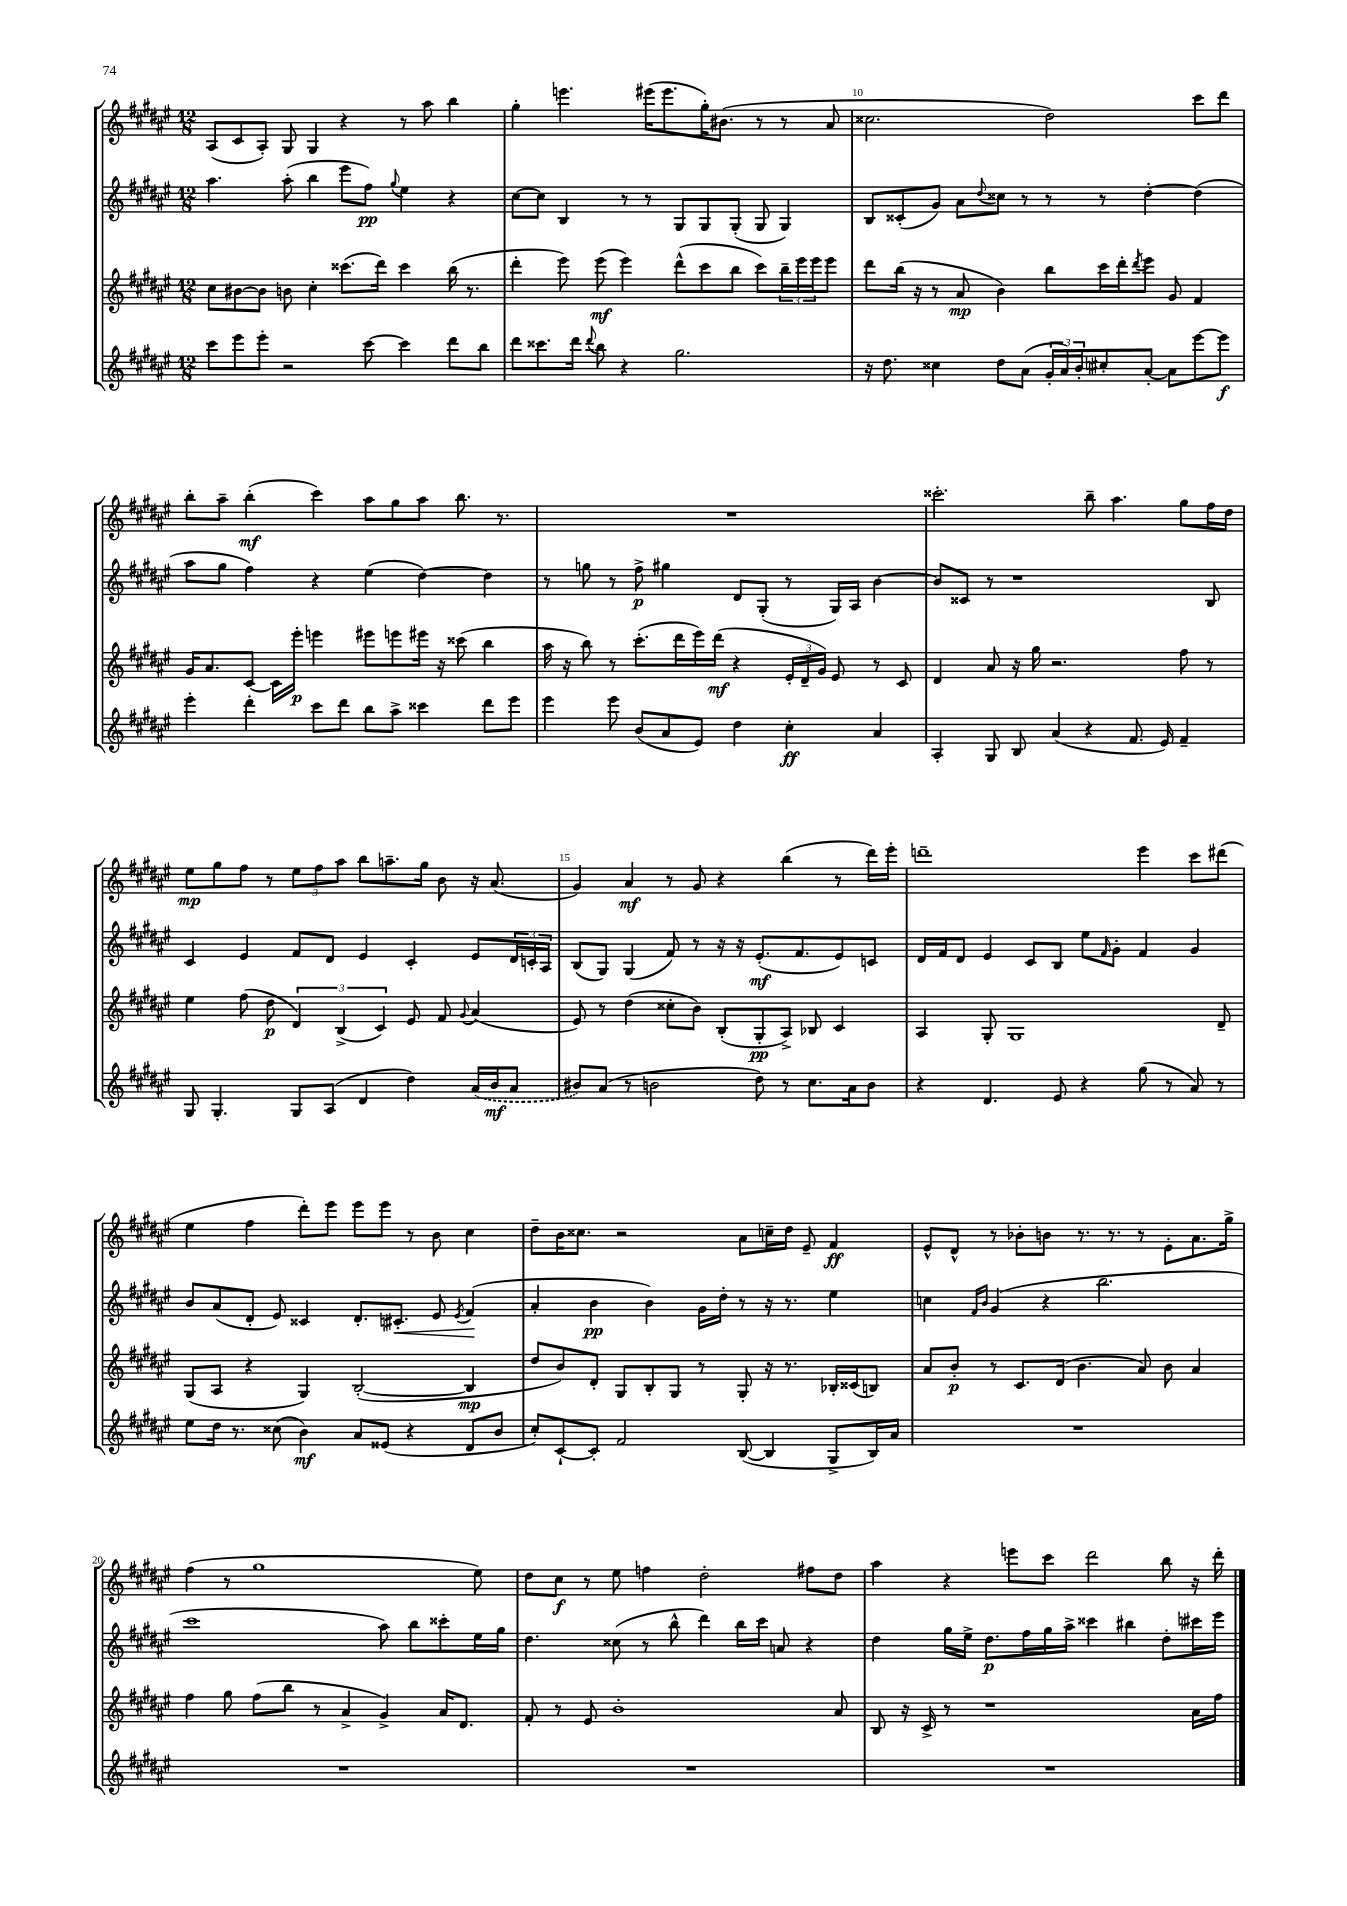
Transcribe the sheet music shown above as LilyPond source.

<<
\new StaffGroup <<
\new Staff = "s0" {
    \clef treble \key fis \major \numericTimeSignature \time 12/8
    ais8( cis'8 ais8-.) gis8 gis4 r4 r8 ais''8 b''4 |
    gis''4-. e'''4. eis'''16( eis'''8. gis''16-.) bis'8.( r8 r8 ais'8 |
    cisis''2. dis''2) cis'''8 dis'''8 |
    b''8-. ais''8-- b''4-.\mf( cis'''4) ais''8 gis''8 ais''8 b''8. r8. |
    R1. |
    cisis'''2.-. b''8-- ais''4. gis''8 fis''16 dis''16 |
    eis''8\mp gis''8 fis''8 r8 \tuplet 3/2 { eis''8 fis''8 ais''8 } b''8 a''8.-- gis''16 b'8 r16 ais'8.( |
    gis'4) ais'4\mf r8 gis'8 r4 b''4( r8 dis'''16) eis'''16-. |
    d'''1-- eis'''4 cis'''8 dis'''8( |
    eis''4 fis''4 dis'''8-.) eis'''8 eis'''8 eis'''8 r8 b'8 cis''4 |
    dis''8-- b'16 cisis''8. r2 ais'8 c''16-- dis''16 eis'8-- fis'4\ff |
    eis'8-^ dis'8-^ r8 bes'8-. b'8 r8. r8. r8 eis'8-. ais'8. gis''16-> |
    fis''4( r8 gis''1 eis''8) |
    dis''8 cis''8\f r8 eis''8 f''4 dis''2-. fis''8 dis''8 |
    ais''4 r4 e'''8 cis'''8 dis'''2 b''8 r16 dis'''16-. \bar "|." |
}
\new Staff = "s1" {
    \clef treble \key fis \major \numericTimeSignature \time 12/8
    ais''4. ais''8-.( b''4 eis'''8 fis''8\pp) \appoggiatura { gis''8 } eis''4 r4 |
    cis''8~ cis''8 b4 r8 r8 gis8 gis8 gis8-.( gis8 gis4) |
    b8 cisis'8-.( gis'8) ais'8 \appoggiatura { dis''8 } cisis''8 r8 r8 r8 dis''4~-. dis''4( |
    ais''8 gis''8 fis''4) r4 eis''4( dis''4~) dis''4 |
    r8 g''8 r8 fis''8->\p gis''4 dis'8 gis8-.( r8 gis16) ais16 b'4~ |
    b'8 cisis'8 r8 r1 b8 |
    cis'4 eis'4 fis'8 dis'8 eis'4 cis'4-. eis'8 \tuplet 3/2 { dis'16 c'16-. ais16 } |
    b8( gis8) gis4( fis'8) r8 r16 r16 eis'8.-.\mf( fis'8. eis'8) c'8 |
    dis'16 fis'16 dis'8 eis'4 cis'8 b8 eis''8 \grace { fis'16 } gis'8-. fis'4 gis'4 |
    b'8 ais'8( dis'8-. eis'8) cisis'4 dis'8.-. cis'8.-.\< eis'8 \acciaccatura { eis'8 } fis'4\!( |
    ais'4-. b'4\pp b'4) gis'16 dis''16-. r8 r16 r8. eis''4 |
    c''4 \grace { fis'16 b'16 } gis'4( r4 b''2. |
    cis'''1 ais''8) b''8 cisis'''8-. eis''16 gis''16 |
    dis''4. cisis''8( r8 b''8-^ dis'''4) b''16 cis'''16 a'8 r4 |
    dis''4 gis''16 eis''16-> dis''8.\p fis''16 gis''16 ais''16-> cisis'''4 bis''4 dis''8-. cis'''16 eis'''16 \bar "|." |
}
\new Staff = "s2" {
    \clef treble \key fis \major \numericTimeSignature \time 12/8
    cis''8 bis'8~ bis'8 b'8 cis''4-. cisis'''8.( dis'''16) cisis'''4 b''16( r8. |
    dis'''4-. eis'''8) eis'''8\mf( eis'''4) dis'''8-^( cis'''8 b''8 cis'''8) \tuplet 3/2 { b''16-- eis'''16 eis'''16 } eis'''8 |
    dis'''8 b''16( r16 r8 ais'8\mp b'4) b''8 cis'''16 dis'''16-. \acciaccatura { dis'''8 } eis'''8 gis'8 fis'4 |
    gis'16 ais'8. cis'8~ cis'16 eis'''16-.\p e'''4 eis'''8 e'''8 eis'''16 r16 cisis'''8( b''4 |
    ais''16 r16 b''8) r8 cis'''8.-.( dis'''16 eis'''16) dis'''16\mf( r4 \tuplet 3/2 { eis'16-. dis'16-- gis'16) } eis'8 r8 cis'8 |
    dis'4 ais'8 r16 gis''16 r2. fis''8 r8 |
    eis''4 fis''8( dis''8\p \tuplet 3/2 { dis'4) b4->( cis'4) } eis'8 fis'8 \appoggiatura { gis'8 } ais'4( |
    eis'8) r8 dis''4( cisis''8-. b'8) b8-.( gis8-.\pp ais8->) bes8 cis'4 |
    ais4 gis8-. gis1 dis'8-- |
    gis8( ais8 r4 gis4) b2~-.( b4\mp |
    dis''8 b'8) dis'8-. gis8 b8-. gis8 r8 gis8-. r16 r8. bes16-. cisis'16( b8) |
    ais'8 b'8-.\p r8 cis'8. dis'16( b'4. ais'8) b'8 ais'4 |
    fis''4 gis''8 fis''8( b''8 r8 ais'4-> gis'4->) ais'16 dis'8. |
    fis'8-. r8 eis'8 b'1-. ais'8 |
    b8 r16 cis'16-> r8 r1 ais'16 fis''16 \bar "|." |
}
\new Staff = "s3" {
    \clef treble \key fis \major \numericTimeSignature \time 12/8
    cis'''8 eis'''8 eis'''8-. r2 cis'''8~ cis'''4 dis'''8 b''8 |
    dis'''8 cisis'''8. dis'''16 \appoggiatura { dis'''8 } b''8 r4 gis''2. |
    r16 dis''8. cisis''4 dis''8 ais'8( \tuplet 3/2 { gis'16-. ais'16) b'16-. } cis''8-. ais'8~-. ais'8 eis'''8~ eis'''8\f |
    eis'''4-. dis'''4-. cis'''8 dis'''8 b''8 ais''8-> cisis'''4 dis'''8 eis'''8 |
    eis'''4 eis'''8 b'8( ais'8 eis'8) dis''4 cis''4-.\ff ais'4 |
    ais4-. gis8 b8 ais'4( r4 fis'8. eis'16) fis'4-- |
    gis8 gis4.-. gis8 ais8( dis'4 dis''4) \once \slurDashed ais'16( b'16\mf ais'8 |
    bis'8) ais'8( r8 b'2 dis''8) r8 cis''8. ais'16 b'8 |
    r4 dis'4. eis'8 r4 gis''8( r8 ais'8) r8 |
    eis''8 dis''16 r8. cisis''8( b'4\mf) ais'8 eisis'8( r4 dis'8 b'8 |
    cis''8-.) cis'8~-! cis'8-. fis'2 b8~( b4 gis8-> b16) ais'16 |
    R1. |
    R1. |
    R1. |
    R1. \bar "|." |
}
>>
>>
\layout { \context { \Score currentBarNumber = #8 \override BarNumber.break-visibility = ##(#f #t #t) barNumberVisibility = #(every-nth-bar-number-visible 5) } }
